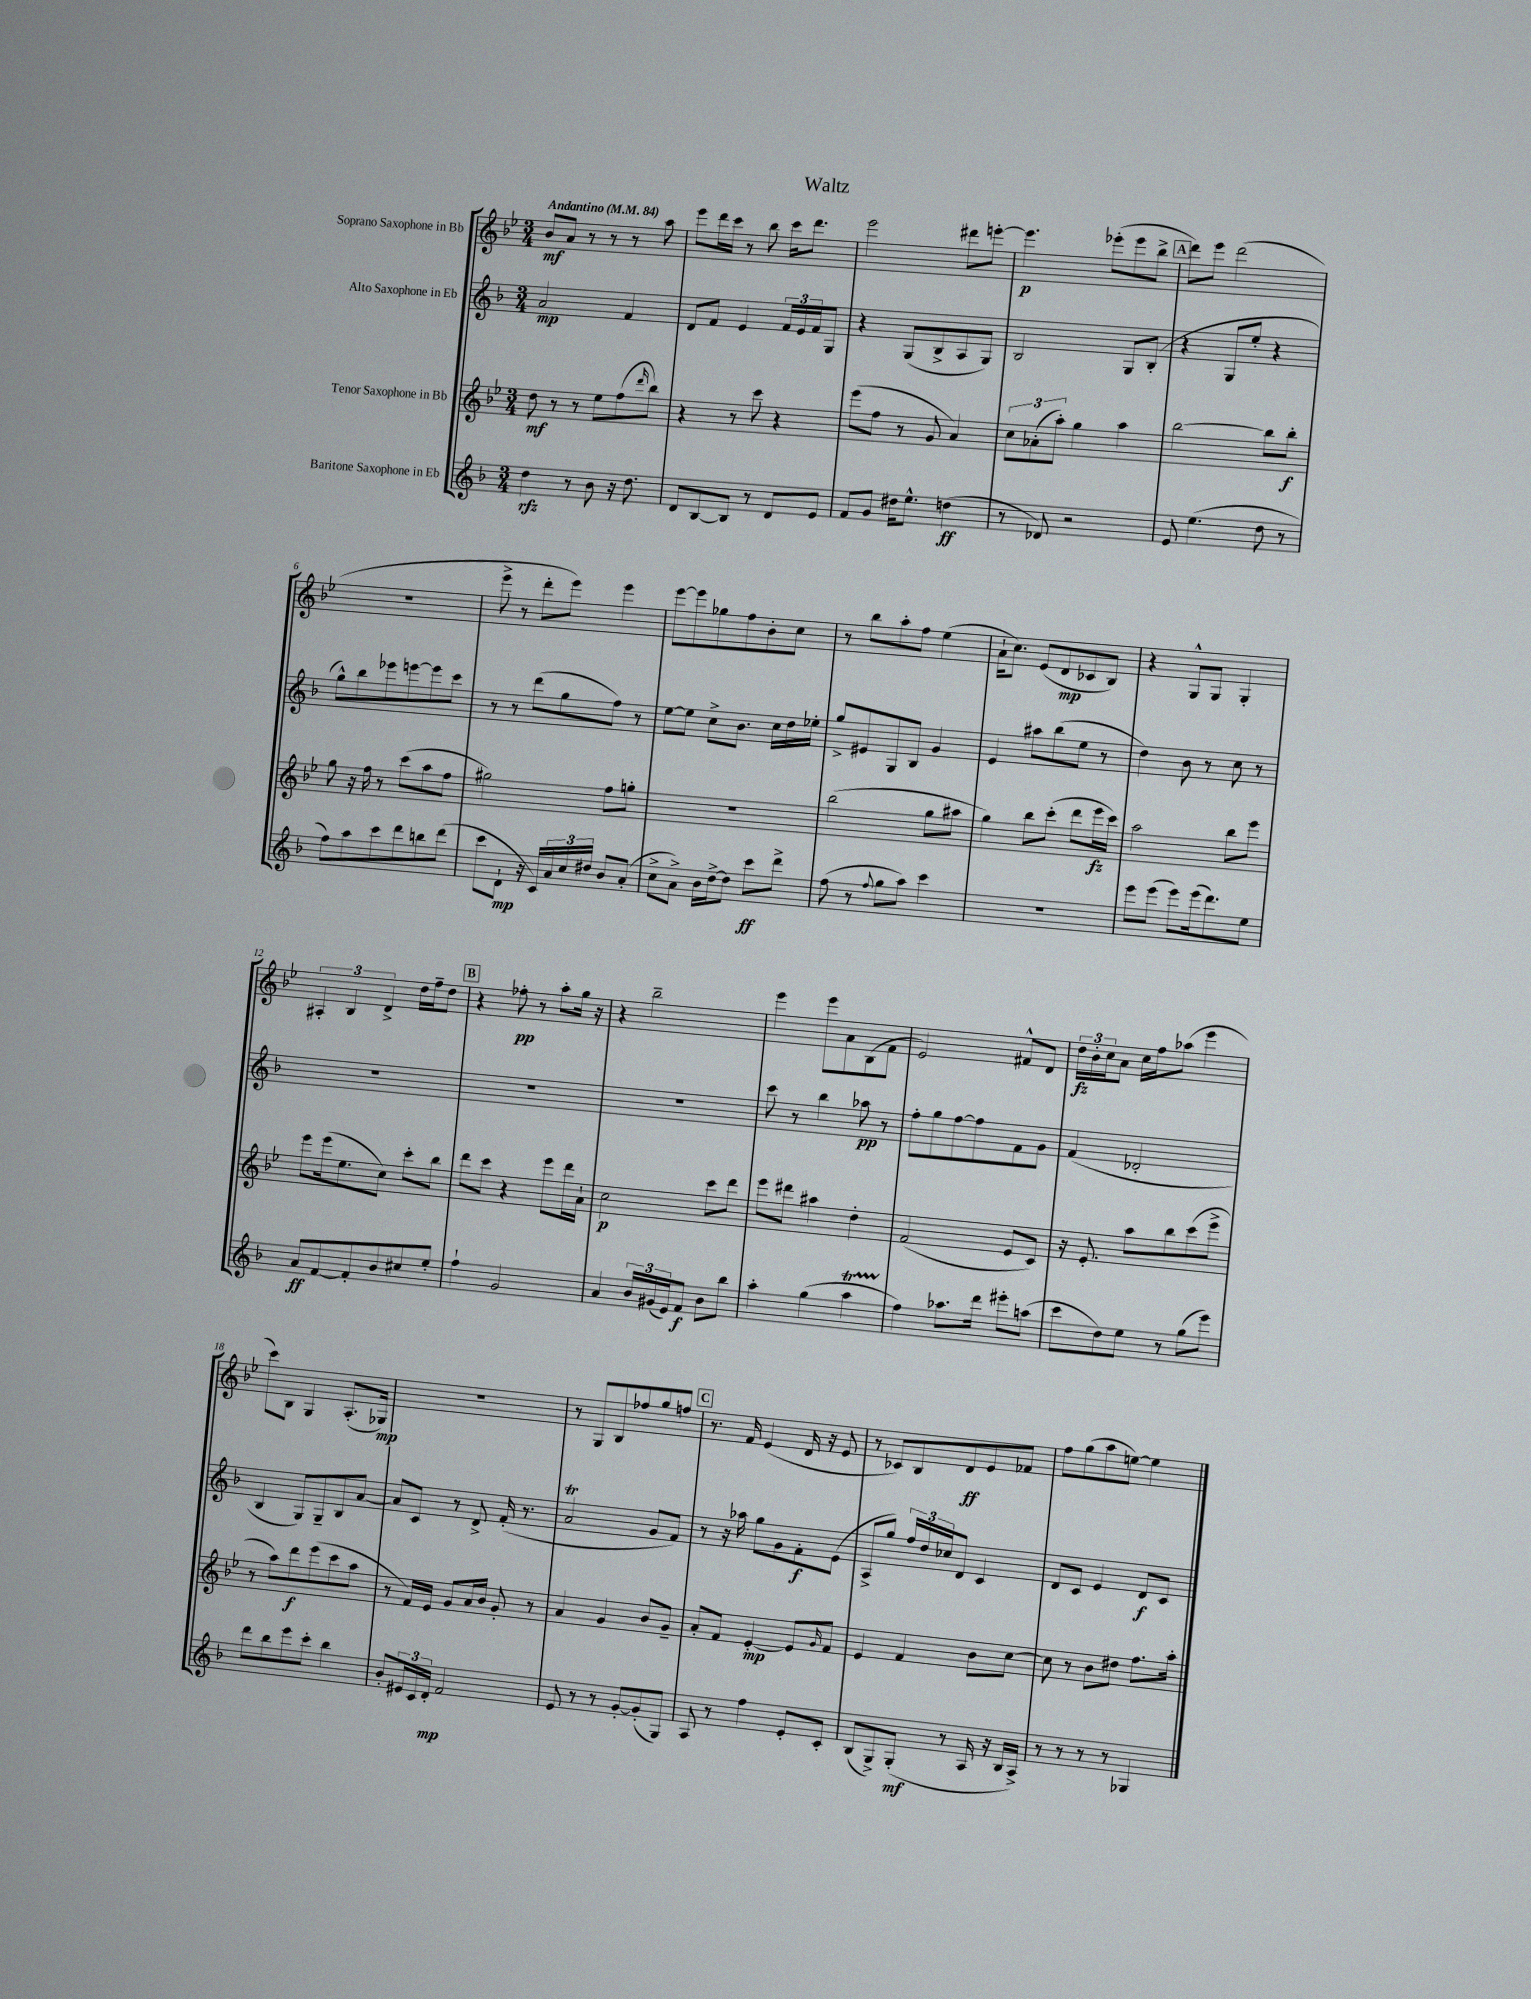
\header { title = "Waltz" }
<<
\new StaffGroup <<
\new Staff = "s0" \with { instrumentName = "Soprano Saxophone in Bb" } {
    \clef treble \key bes \major \numericTimeSignature \time 3/4 \tempo "Andantino" 4 = 84
    bes'8\mf a'8 r8 r8 r8 a''8 |
    ees'''8 d'''16 c'''16 r8 bes''8 c'''16 d'''8. |
    ees'''2 dis'''8 e'''8~-. |
    e'''4.\p ees'''8-.( ees'''8 bes''8-> |
    \mark \markup { \box "A" } d'''8) ees'''8 d'''2( |
    R2. |
    ees'''8-> r8 d'''8-. ees'''8) ees'''4 |
    ees'''8~ ees'''8 ges''8 f''8 bes'8-. c''8 |
    r8 bes''8 a''8-. f''8 ees''4( |
    a'16-! c''8.) ees'8( d'8\mp ces'8 bes8) |
    r4 g8-^ g8 g4-. |
    \tuplet 3/2 { ais4-. bes4 d'4-> } d''16 f''16-- d''8 |
    \mark \markup { \box "B" } r4 fes''8-.\pp r8 a''8-. g''16 r16 |
    r4 bes''2-- |
    ees'''4 ees'''8 a'8 bes8( f'8 |
    ees'2) fis'8-^ d'8 |
    \tuplet 3/2 { d''16\fz bes'16-. c''16 } a'8 c''16 f''16 aes''8( ees'''4 |
    c'''8) bes8 g4 a8.-.( ges16\mp) |
    R2. |
    r8 g8 bes8 fes''8 g''8 f''8 |
    \mark \markup { \box "C" } r8. f'16 ees'4( d'16 r16 ees'8 |
    r8 ces'8) bes8 d'8\ff ees'8 fes'8 |
    f''8 g''8( a''8 e''8~) e''4 \bar "|." |
}
\new Staff = "s1" \with { instrumentName = "Alto Saxophone in Eb" } {
    \clef treble \key f \major \numericTimeSignature \time 3/4
    a'2\mp f'4 |
    d'8 f'8 e'4 \tuplet 3/2 { f'16 e'16 f'16 } g8 |
    r4 g8( bes8-> a8 g8) |
    bes2 g8 bes8-.( |
    \mark \markup { \box "A" } r4 g8 e''8-. r4 |
    g''8-^) bes''8 ees'''8 e'''8~ e'''8 c'''8 |
    r8 r8 d'''8( g''8 f''8) r8 |
    e''8~ e''8 c''8-> bes'8. c''16 d''16 ees''16-. |
    g''8-> eis'8 g8 bes8 g'4 |
    e'4 ais''8 bes''8( e''8 r8 |
    d''4) bes'8 r8 c''8 r8 |
    R2. |
    \mark \markup { \box "B" } R2. |
    R2. |
    c'''8 r8 bes''4 aes''8\pp r8 |
    f''8-. g''8 f''8~ f''8 f'8 g'8 |
    f'4( des'2-. |
    bes4 g8) g8-- bes8 a'8~ |
    a'8 c'8 r8 d'8-> f'16-.( r8. |
    a'2\trill g'8 f'8) |
    \mark \markup { \box "C" } r8 r16 aes''16 g''8 g'8 f'8-.\f e'8( |
    a8-> g''8) \tuplet 3/2 { f''16 d''16 ces''16 } d'8 c'4 |
    d'8 c'8 e'4 d'8\f c'8 \bar "|." |
}
\new Staff = "s2" \with { instrumentName = "Tenor Saxophone in Bb" } {
    \clef treble \key bes \major \numericTimeSignature \time 3/4
    d''8\mf r8 r8 ees''8 f''8( \grace { d'''16 } bes''8) |
    r4 r8 c'''8 r4 |
    ees'''8( f''8 r8 g'8 a'4) |
    \tuplet 3/2 { c''8 aes'8-.( a''8-.) } g''4 a''4 |
    \mark \markup { \box "A" } bes''2~ bes''8 bes''8-.\f |
    g''8 r16 f''16 r8 c'''8( a''8 f''8 |
    gis''2) f''8 g''8-. |
    R2. |
    bes''2( g''8 ais''8 |
    g''4) bes''8 c'''8-.( d'''8 ees'''16\fz c'''16) |
    a''2 bes''8 ees'''8 |
    ees'''8 ees'''16( ees''8. c''8) c'''8-. bes''8 |
    \mark \markup { \box "B" } d'''8 c'''8 r4 ees'''8 d'''16 a'16-! |
    c''2\p c'''8 d'''8 |
    ees'''8 dis'''8 ais''4 d''4-. |
    f'2( ees'8 c'8) |
    r16 ees'8.-. a''8 bes''8 c'''8( ees'''8-> |
    r8 a''8) d'''8\f ees'''8( c'''8 a''8 |
    r8 f'16) ees'16 g'8 a'16 bes'16 g'8-. r8 |
    a'4 g'4 bes'8 g'8-- |
    \mark \markup { \box "C" } a'8-. f'8 ees'4~-.\mp ees'8 \grace { g'16 } f'8 |
    ees'4 f'4 bes'8 c''8~ |
    c''8 r8 bes'8 dis''8 f''8. a''16-. \bar "|." |
}
\new Staff = "s3" \with { instrumentName = "Baritone Saxophone in Eb" } {
    \clef treble \key f \major \numericTimeSignature \time 3/4
    d''4\rfz r8 bes'8 r16 d''8. |
    d'8 bes8~ bes8 r8 d'8 e'8 |
    f'8 g'8 dis''16 e''8.-^ d''4\ff( |
    r8 des'8) r2 |
    \mark \markup { \box "A" } e'8 e''4.( d''8 r8 |
    f''8) a''8 c'''8 d'''8 b''8 d'''8( |
    c'''8 d'8-!\mp r16 c'16) \tuplet 3/2 { a'16 c''16 dis''16 } bes'8 a'8-.( |
    c''8-> a'8->) bes'16 d''16~-> d''8 c'''8\ff d'''8-> |
    f''8( r8 \appoggiatura { f''8 } g''8 a''8) c'''4 |
    R2. |
    e'''8 e'''8( e'''8) e'''16( d'''8.) e''8 |
    a'8\ff f'8~ f'8-. bes'8 cis''8 e''8-. |
    \mark \markup { \box "B" } f''4-! g'2 |
    a'4 \tuplet 3/2 { bes'16 gis'16( e'16) } f'8\f bes'8 bes''8 |
    a''4-. g''4( a''4\startTrillSpan |
    f''4\stopTrillSpan) aes''8. d'''16 eis'''8-. a''8( |
    c'''8 d''8) e''8 r8 g''8( e'''8) |
    d'''8 bes''8 e'''8 c'''8-. bes''4 |
    bes'8-. \tuplet 3/2 { eis'16 c'16 d'16-.\mp } f'2 |
    e'8 r8 r8 g'8~-. g'8-.( g8) |
    \mark \markup { \box "C" } a8 r8 f''4 e'8-. c'8-. |
    bes8( g8->) g8-.\mf( r8 a16 r16 bes16 a16->) |
    r8 r8 r8 r8 ges4 \bar "|." |
}
>>
>>
